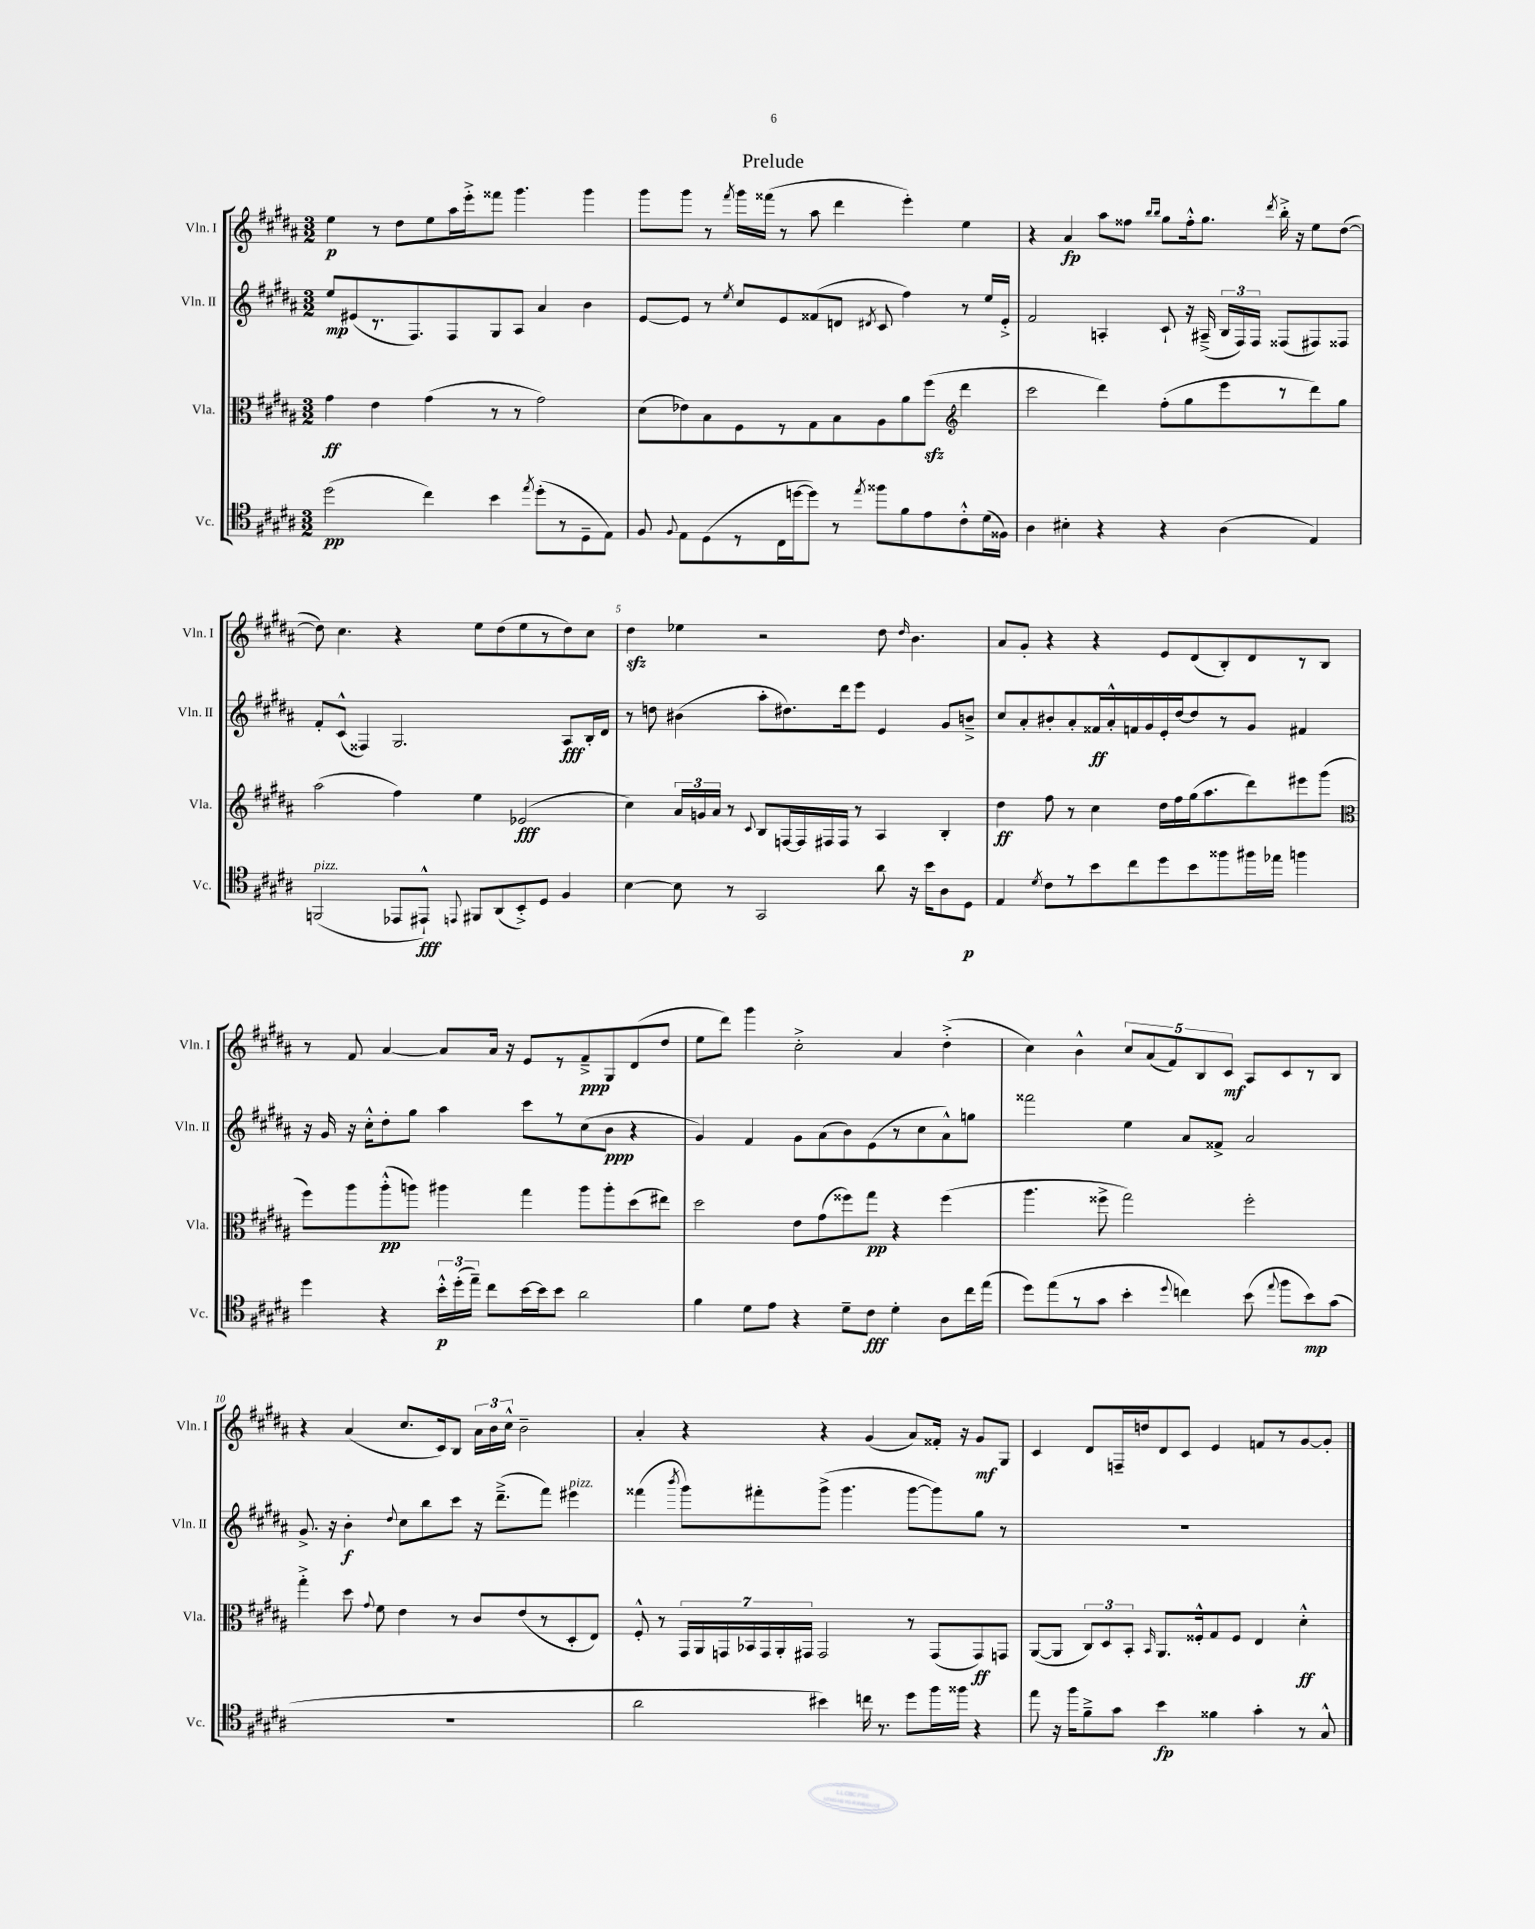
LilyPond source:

\header { title = "Prelude" }
<<
\new StaffGroup <<
\new Staff = "s0" \with { instrumentName = "Vln. I" shortInstrumentName = "Vln. I" } {
    \clef treble \key b \major \numericTimeSignature \time 3/2
    \autoBeamOff e''4\p r8 dis''8[ e''8 ais''16 e'''16-.-> fisis'''8] gis'''4. gis'''4 |
    gis'''8[ gis'''8] r8 \acciaccatura { fis'''8 } gis'''16[ fisis'''16]( r8 ais''8 dis'''4 e'''4-.) e''4 |
    r4 ais'4\fp ais''8[ fisis''8] \grace { b''16[ b''16] } gis''8[ fisis''16-.-^ gis''8.] \acciaccatura { dis'''8 } b''16-.-> r16 e''8[ dis''8]~( |
    dis''8) cis''4. r4 e''8[ dis''8( e''8 r8 dis''8) cis''8] |
    dis''4\sfz ees''4 r2 dis''8 \grace { dis''16 } b'4. |
    ais'8[ gis'8]-. r4 r4 e'8[ dis'8( b8-.) dis'8 r8 b8] |
    r8 fis'8 ais'4~ ais'8[ ais'16] r16 e'8[ r8 fis'8--->\ppp gis8 dis'8( dis''8] |
    e''8[ dis'''8]) gis'''4 cis''2-.-> ais'4 dis''4-.->( |
    cis''4) b'4-^ \tuplet 5/4 { cis''8[ ais'8( fis'8) b8 cis'8]\mf } ais8[ cis'8 r8 b8] |
    r4 ais'4( cis''8.[ cis'16) b8] \tuplet 3/2 { ais'16[ b'16 cis''16]-^ } b'2-- |
    ais'4-. r4 r4 gis'4( ais'8[) fisis'16]-. r16 gis'8[\mf gis8] |
    cis'4 dis'8[ f16-- d''16 dis'8 cis'8] e'4 f'8[ r8 gis'8~ gis'8]-. \bar "|." |
}
\new Staff = "s1" \with { instrumentName = "Vln. II" shortInstrumentName = "Vln. II" } {
    \clef treble \key b \major \numericTimeSignature \time 3/2
    \autoBeamOff e''8[\mp eis'8( r8. fis8.) fis8 gis8 ais8] ais'4 b'4 |
    e'8[~ e'8] r8 \acciaccatura { e''8 } cis''8[ e'8 fisis'8( d'8] \acciaccatura { dis'8 } cis'8 fis''4) r8 e''16[ e'16]-.-> |
    fis'2 a4-. cis'8-! r16 ais16--->( \tuplet 3/2 { b16[ fis16) fis16] } fisis8[( fis8) fisis8] |
    fis'8[-. cis'8]-^( fisis4) gis2. ais8[\fff b16-. dis'16] |
    r8 d''8 bis'4( ais''8[-. dis''8.) dis'''16 e'''8] e'4 gis'8[ b'8]---> |
    cis''8[ ais'8-. bis'8-. ais'8-. fisis'16\ff ais'16-.-^ f'16 gis'16 e'16-. dis''16~ dis''8 r8 gis'8] fis'4 |
    r16 gis'16 r16 cis''16[-.-^ dis''8-. gis''8] ais''4 cis'''8[ r8 cis''8( b'8]\ppp r4 |
    gis'4) fis'4 gis'8[ ais'8( b'8) e'8( r8 cis''8 ais'8-^) g''8] |
    fisis'''2 e''4 ais'8[ fisis'8]-> ais'2 |
    gis'8.-> r16 b'4-.\f \appoggiatura { dis''8 } cis''8[ b''8 cis'''8] r16 dis'''8.[--->( fis'''8]) eis'''4^\markup { \italic "pizz." } |
    fisis'''4( \acciaccatura { b'''8 } gis'''8[) fis'''8-. gis'''8]->( gis'''4. gis'''8[~ gis'''8) gis''8] r8 |
    R1. \bar "|." |
}
\new Staff = "s2" \with { instrumentName = "Vla." shortInstrumentName = "Vla." } {
    \clef alto \key b \major \numericTimeSignature \time 3/2
    \autoBeamOff gis'4\ff e'4 gis'4( r8 r8 gis'2) |
    dis'8[( ees'8) b8 fis8 r8 gis8 b8 ais8 ais'8 fis''8]\sfz( \clef treble dis'''4 |
    cis'''2 dis'''4) fis''8[-.( gis''8 e'''8 r8 dis'''8) gis''8] |
    ais''2( fis''4) e''4 ees'2\fff( |
    cis''4) \tuplet 3/2 { ais'16[ g'16 ais'16] } r8 \appoggiatura { cis'8 } b8[ f16~ f16 fis16 fis16] r8 ais4 b4-. |
    dis''4\ff fis''8 r8 cis''4 dis''16[ fis''16 gis''16( ais''8. dis'''8) eis'''8 gis'''8]( |
    \clef alto fis''8[) ais''8 ais''8-.-^\pp( a''8]) ais''4 gis''4 ais''8[ ais''8-. dis''8( eis''8]) |
    dis''2 e'8[ gis'8( fisis''8) gis''8]\pp r4 fisis''4( |
    ais''4. fisis''8-> gis''2) fisis''2-. |
    gis''4-.-> dis''8 \appoggiatura { gis'8 } fis'8 e'4 r8 cis'8[ e'8( r8 dis8-. e8]) |
    fis8-.-^ r8 \tuplet 7/4 { gis,16[ ais,16 g,16 bes,16 g,16 ais,16-. gis,16] } gis,2 r8 gis,8[( gis,8\ff) g,8] |
    ais,8[~( ais,8] \tuplet 3/2 { cis8[) dis8 b,8]-. } \grace { b,16 } ais,8.[ fisis16-.-^ gis8 fisis8] e4 dis'4-.-^\ff \bar "|." |
}
\new Staff = "s3" \with { instrumentName = "Vc." shortInstrumentName = "Vc." } {
    \clef tenor \key b \major \numericTimeSignature \time 3/2
    \autoBeamOff dis''2\pp( cis''4) b'4 \acciaccatura { e''8 } dis''8[-.( r8 dis8-- e8]) |
    fis8 \appoggiatura { fis8 } e8[ dis8( r8 cis16 d''16~ d''8]) r8 \acciaccatura { e''8 } fisis''8[ fis'8 e'8 cis'8-.-^ dis'16( fisis16]) |
    ais4 bis4-. r4 r4 ais4( e4) |
    f,2^\markup { \italic "pizz." }( ees,8[ eis,8]-!-^\fff) \appoggiatura { e,8 } fis,8[ ais,8( b,8-.->) dis8] fis4 |
    b4~ b8 r8 gis,2 ais'8 r16 b'16[ ais8 dis8]\p |
    e4 \acciaccatura { dis'8 } cis'8[ r8 b'8 cis''8 dis''8 b'8 fisis''8 fis''16 ees''16] f''4 |
    dis''4 r4 \tuplet 3/2 { b'16[-.-^\p dis''16-.( e''16]--) } cis''8[ b'16~ b'16 b'8] ais'2 |
    fis'4 dis'8[ e'8] r4 dis'8[-- cis'8]\fff dis'4-. ais8[ cis''16 e''16]( |
    dis''8[) e''8( r8 gis'8] b'4-. \appoggiatura { dis''8 } c''4) b'8( \appoggiatura { e''8 } fis''8[ b'8\mp) gis'8]( |
    R1. |
    ais'2 bis'4) c''16 r8. dis''8[ fis''16 fisis''16] r4 |
    e''8 r16 fis''16[ fis'8---> gis'8] b'4\fp fisis'4 gis'4-. r8 gis8-^ \bar "|." |
}
>>
>>
\layout { \context { \Score \override BarNumber.break-visibility = ##(#f #t #t) barNumberVisibility = #(every-nth-bar-number-visible 5) } }
